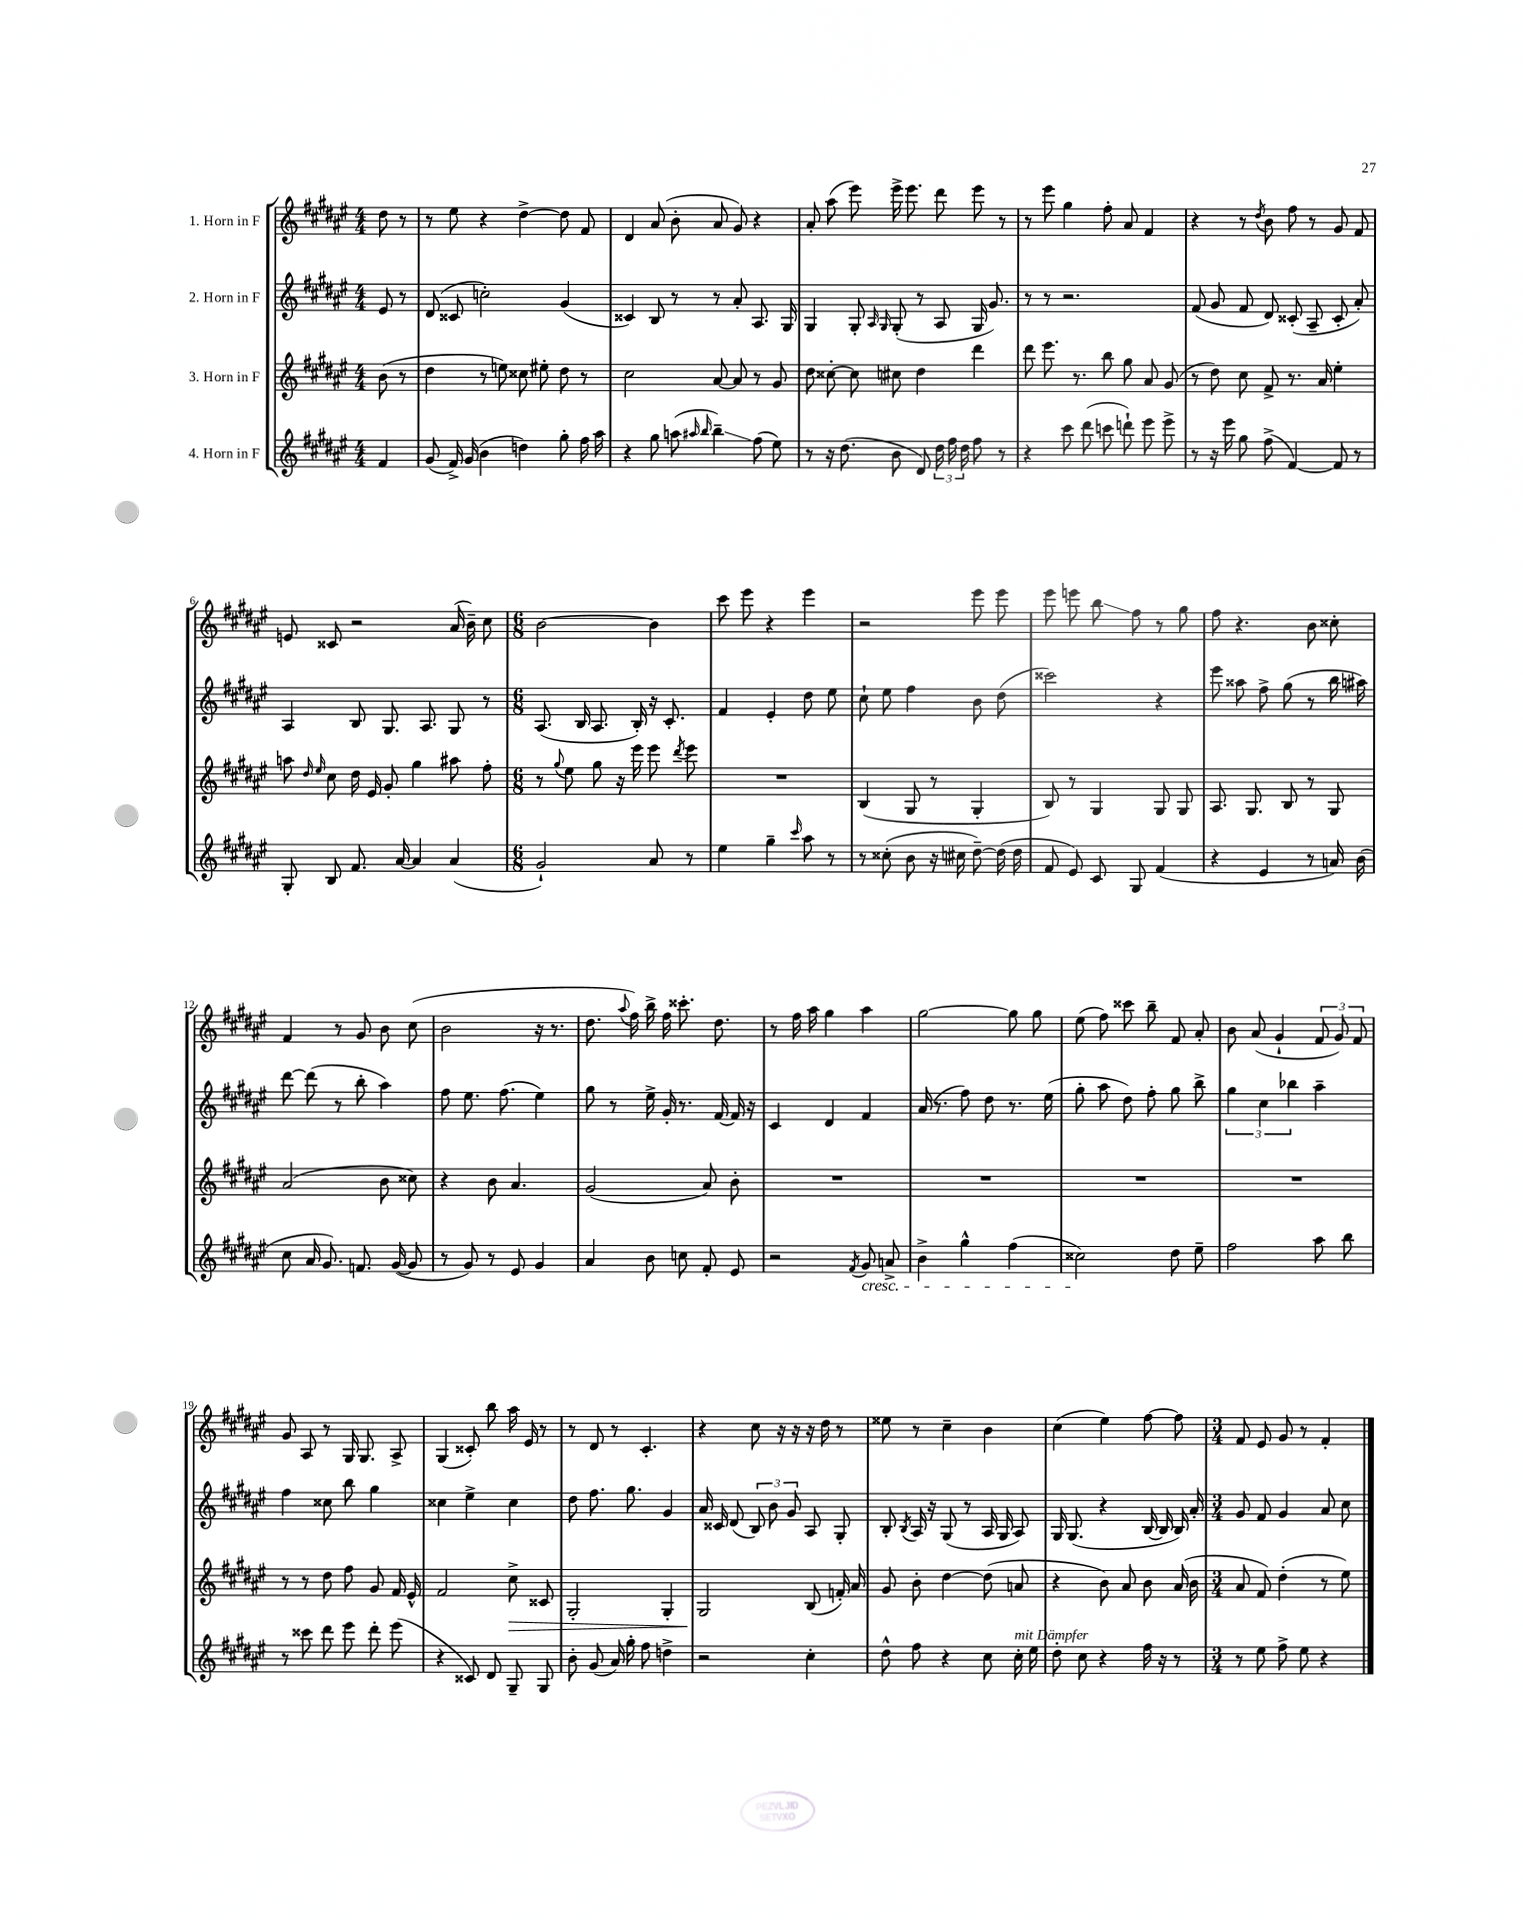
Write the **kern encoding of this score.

**kern	**kern	**kern	**kern
*staff4	*staff3	*staff2	*staff1
*clefG2	*clefG2	*clefG2	*clefG2
*k[f#c#g#d#a#e#]	*k[f#c#g#d#a#e#]	*k[f#c#g#d#a#e#]	*k[f#c#g#d#a#e#]
*M4/4	*M4/4	*M4/4	*M4/4
4f#	(8b	8e#	8dd#
.	8r	8r	8r
=	=	=	=
(8g#	4dd#	(8d#	8r
16f#^)	.	8c##	8ee#
(16g#	.	.	.
4b	8r	2cc')	4r
.	8ee)	.	.
4dd)	8cc##	.	[4dd#^
.	8ee#'	.	.
8gg#'	8dd#	(4g#	8dd#]
16ff#	8r	.	8f#
16aa#	.	.	.
=	=	=	=
4r	2cc#	4c##)	4d#
8gg#	.	8B	(8a#
(8aa	.	8r	8b'
16qqaa#	.	.	.
16qqbb	.	.	.
4bb~)	[8a#	8r	8a#
.	8a#]	8a#'	8g#)
(8ff#	8r	8.A#	4r
8ee#)	8g#	.	.
.	.	16G#	.
=	=	=	=
8r	8dd#	4G#	8a#'
16r	[8cc##'	.	(8aa#
(8.dd#	.	.	.
.	8cc##]	8G#'	8eee#)
.	.	16qqA#	.
.	.	16qqG#	.
8b	8cc#	(8G#'	16eee#^
.	.	.	8.eee#
8d#)	4dd#	8r	.
24dd#	.	8A#	8ddd#
24ff#	.	.	.
24dd#	.	.	.
8ff#	4ddd#	16G#	8eee#
.	.	8.g#)	.
8r	.	.	8r
=	=	=	=
4r	8ddd#	8r	8r
.	8.eee#	8r	8eee#
8ccc#	.	2.r	4gg#
.	8.r	.	.
(8ddd#	.	.	.
8ccc	8bb	.	8ff#'
8ddd`)	8gg#	.	8a#
8eee#	8a#	.	4f#
8eee#^	(8g#	.	.
=	=	=	=
8r	8r	(8f#	4r
16r	8dd#)	8g#	.
16eee#	.	.	.
8gg#	8cc#	8f#	8r
.	.	.	8qdd#
(8ff#^	8f#^	8d#)	8b
[4f#)	8.r	(8c##'	8ff#
.	.	8A#~	8r
.	16a#	.	.
8f#]	4ee#'	8c##'	8g#
8r	.	8a#')	8f#
=	=	=	=
8G#'	8aa	4A#	8e
.	16qqdd#	.	.
.	16qqee#	.	.
8B	8cc#	.	8c##
8.f#	16dd#	8B	2r
.	16e#	.	.
.	8g#'	8.G#	.
[16a#	.	.	.
4a#]	4gg#	.	.
.	.	8.A#	.
(4a#	8aa#	8G#	(16a#
.	.	.	16b~)
.	8ff#'	8r	8cc#
=	=	=	=
*M6/8	*M6/8	*M6/8	*M6/8
2g#`)	8r	(8.A#	[2b
.	8qqgg#	.	.
.	8ee#	.	.
.	.	16B	.
.	8gg#	8.A#	.
.	16r	.	.
.	16eee#	16B')	.
8a#	8eee#	16r	4b]
.	.	8.c#'	.
.	8qddd#	.	.
8r	8eee#	.	.
=	=	=	=
4ee#	2.r	4f#	8ccc#
.	.	.	8eee#
4gg#~	.	4e#'	4r
16qqccc#	.	.	.
8aa#	.	8dd#	4eee#
8r	.	8ee#	.
=	=	=	=
8r	(4B	8cc#`	2r
(8cc##'	.	8ee#	.
8b	8G#	4ff#	.
16r	8r	.	.
16cc#	.	.	.
[8dd#~)	4G#'	8b	8eee#
(16dd#]	.	(8dd#	8eee#
16dd#	.	.	.
=	=	=	=
8f#	8B)	2ccc##)	8eee#
8e#)	8r	.	8eee
8c#	4G#	.	8bb
8G#	.	.	8ff#
(4f#	8G#	4r	8r
.	8G#	.	8gg#
=	=	=	=
4r	8.A#	8eee#	8ff#
.	.	8aa##	4.r
.	8.G#	.	.
4e#	.	8ff#^	.
.	8B	(8gg#	.
8r	8r	8r	8b
16a)	8G#	16bb	8cc##'
(16b	.	16aa#)	.
=	=	=	=
8cc#	(2a#	[8ddd#	4f#
16a#	.	(8ddd#]	.
8.g#)	.	.	.
.	.	8r	8r
8.f	.	8bb'	8g#
.	8b	4aa#)	8b
([16g#	.	.	.
8g#]	8cc##)	.	(8cc#
=	=	=	=
8r	4r	8ff#	2b
8g#)	.	8.ee#	.
8r	8b	.	.
.	.	(8.ff#	.
8e#	4.a#	.	.
4g#	.	4ee#)	16r
.	.	.	8.r
=	=	=	=
4a#	(2g#	8gg#	8.dd#
.	.	8r	.
.	.	.	8qqaa#
.	.	.	16ff#)
8b	.	16ee#^	16bb^
.	.	16g#'	16ff#
8cc	.	8.r	8.ccc##'
8f#'	8a#)	.	.
.	.	[16f#	8.dd#
8e#	8b'	16f#]	.
.	.	16r	.
=	=	=	=
2r	2.r	4c#	8r
.	.	.	16ff#
.	.	.	16aa#
.	.	4d#	4gg#
8qf#	.	.	.
8g#	.	4f#	4aa#
8a^	.	.	.
=	=	=	=
4b^	2.r	(16a#	[2gg#
.	.	8.r	.
4gg#^^	.	8ff#)	.
.	.	8dd#	.
(4ff#	.	8.r	8gg#]
.	.	.	8gg#
.	.	(16ee#	.
=	=	=	=
2cc##)	2.r	8gg#'	(8ee#
.	.	8aa#	8ff#)
.	.	8dd#)	8ccc##
.	.	8ff#'	8bb~
8dd#	.	8gg#	8f#
8ee#~	.	8bb^	8a#'
=	=	=	=
2ff#	2.r	6gg#	8b
.	.	.	(8a#
.	.	6cc#	.
.	.	.	4g#`
.	.	6bb-	.
8aa#	.	4aa#~	12f#
.	.	.	12g#)
8bb	.	.	.
.	.	.	12f#
=	=	=	=
8r	8r	4ff#	8g#
8ccc##	8r	.	8A#
8ddd#	8dd#	8cc##	8r
8eee#	8ff#	8bb	16G#
.	.	.	8.G#
8ddd#'	8g#	4gg#	.
(8eee#	16f#	.	8A#^
.	16e#^^	.	.
=	=	=	=
4r	2f#	4cc##	(4G#
8c##)	.	4ee#^	8c##')
8d#	.	.	8bb
8G#~	8cc#^	4cc##	16aa#
.	.	.	16e#
8G#	8c##	.	8r
=	=	=	=
8b'	2G#'	8dd#	8r
(8g#	.	8.ff#	8d#
16a#)	.	.	8r
16gg#'	.	8.gg#	.
8ff#	.	.	4.c#'
4dd^	4G#'	4g#	.
=	=	=	=
2r	2G#	16a#	4r
.	.	16c##	.
.	.	(8d#	.
.	.	12B)	8cc#
.	.	12b	.
.	.	.	16r
.	.	12g#	.
.	.	.	16r
4cc#'	(8B	8A#	16r
.	.	.	16dd#
.	16f')	8G#'	8r
.	16a#	.	.
=	=	=	=
8dd#^^	8g#	8B'	8ee##
.	.	8qB	.
8ff#	8b'	16A#	8r
.	.	16r	.
4r	[4dd#	(8G#	4cc#~
.	.	8r	.
8cc#	(8dd#]	16A#	4b
.	.	16G#	.
16cc#'	8a	8A#)	.
16ee#	.	.	.
=	=	=	=
8dd#'	4r	16G#	(4cc#
.	.	(8.G#	.
8cc#	.	.	.
4r	8b)	4r	4ee#)
.	8a#	.	.
16ff#	8b	[16B	[8ff#
16r	.	16B]	.
8r	(16a#	16B)	8ff#]
.	16b	16a#'	.
=	=	=	=
*M3/4	*M3/4	*M3/4	*M3/4
8r	8a#	8g#	8f#
8ee#	8f#)	8f#	8e#
8ff#^	(4dd#'	4g#	8g#
8ee#	.	.	8r
4r	8r	8a#	4f#'
.	8ee#)	8cc#	.
==	==	==	==
*-	*-	*-	*-
